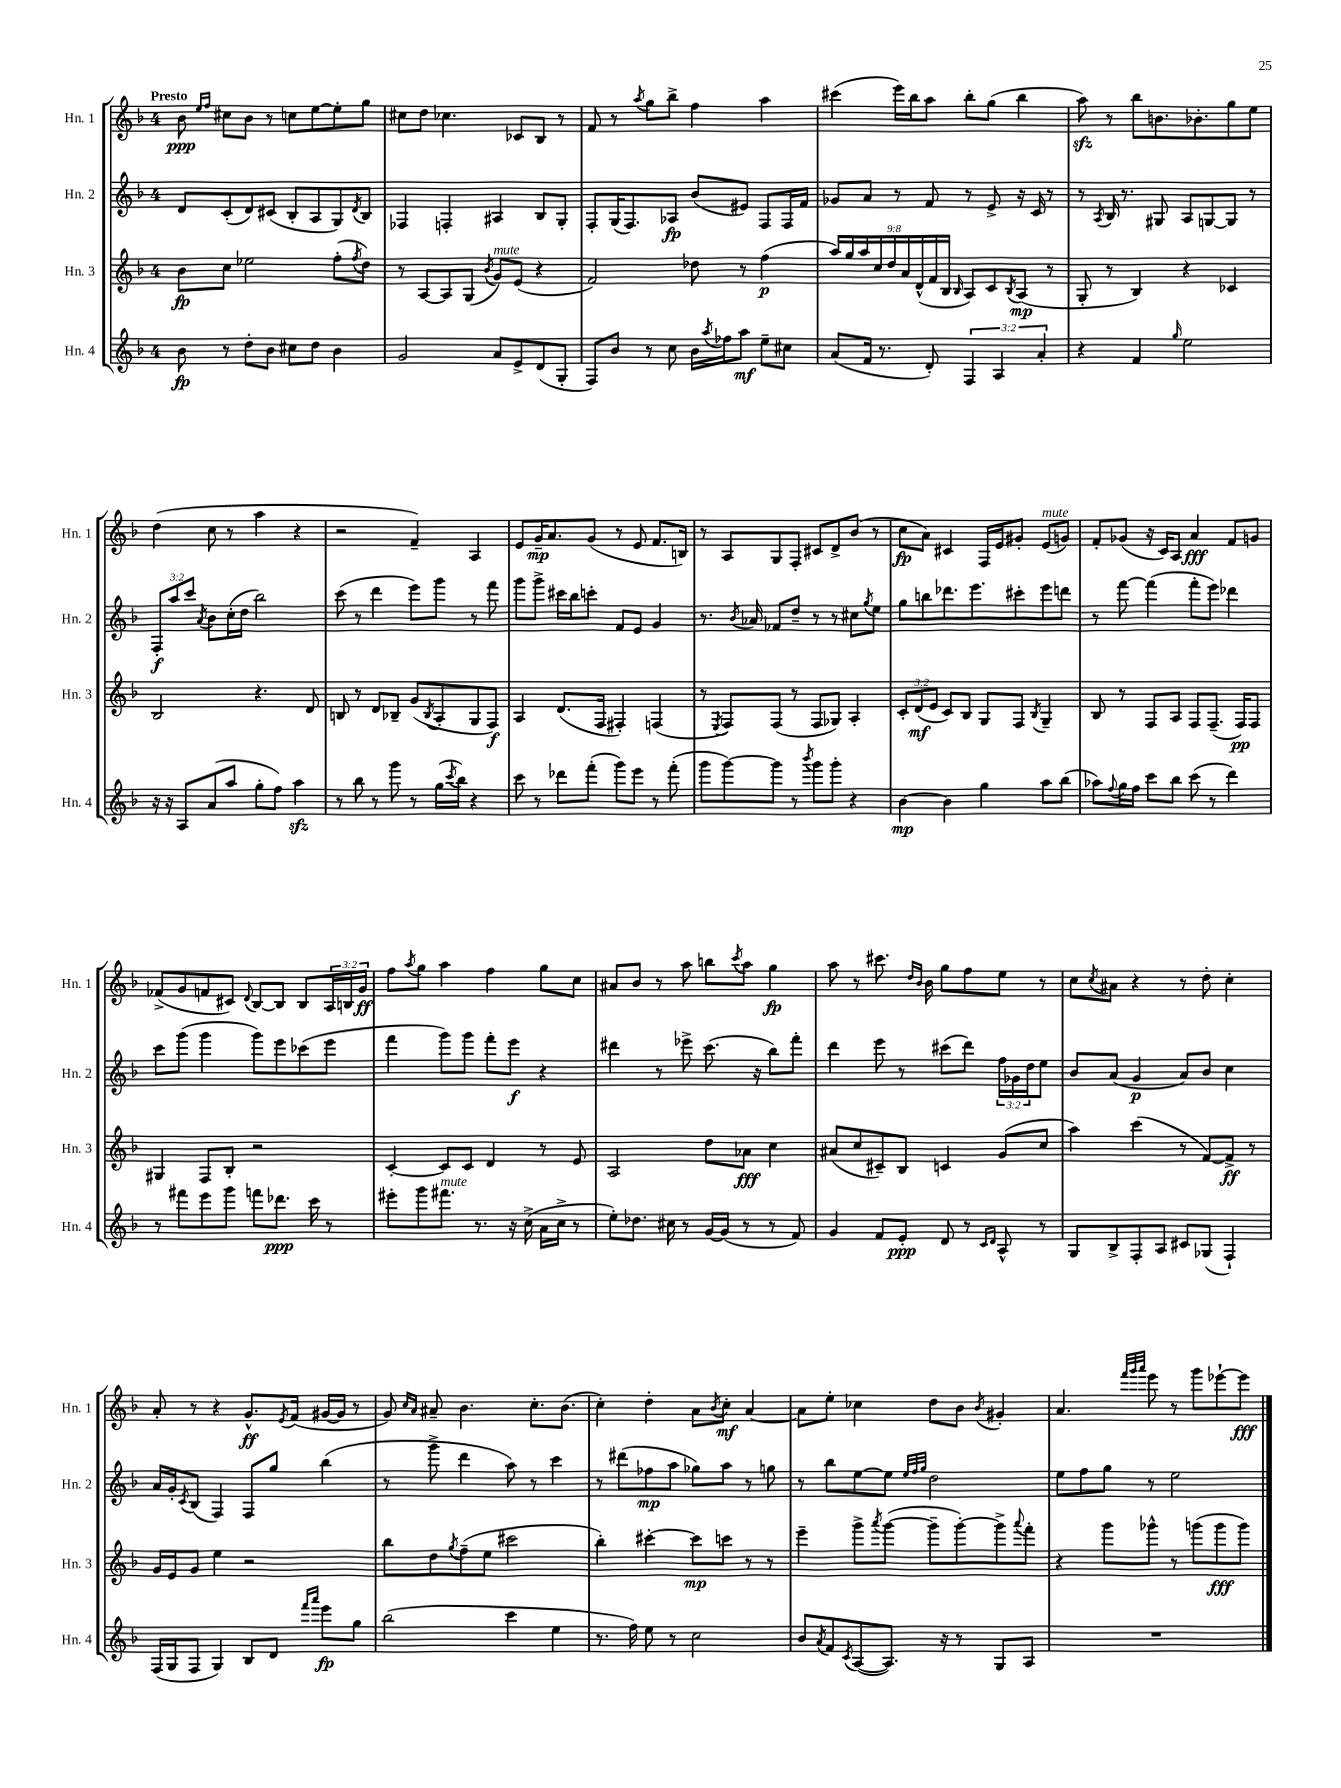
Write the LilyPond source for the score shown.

<<
\new StaffGroup <<
\new Staff = "s0" \with { instrumentName = "Hn. 1" shortInstrumentName = "Hn. 1" } {
    \clef treble \key f \major \once \override Staff.TimeSignature.style = #'single-digit \time 4/4 \override Staff.TupletNumber.text = #tuplet-number::calc-fraction-text \tempo "Presto"
    bes'8\ppp \grace { e''16 f''16 } cis''8 bes'8 r8 c''8 e''8~ e''8-. g''8 |
    cis''8 d''8 ces''4. ces'8 bes8 r8 |
    f'8 r8 \acciaccatura { a''8 } g''8 bes''8-> f''4 a''4 |
    cis'''4( e'''16) bes''16 a''8 bes''8-. g''8( bes''4 |
    a''8\sfz) r8 bes''8 b'8. bes'8.-. g''8 e''8 |
    d''4( c''8 r8 a''4 r4 |
    r2 f'4--) a4 |
    e'8 g'16--\mp a'8. g'8( r8 e'8 f'8. b16) |
    r8 a8 g8 f8-. cis'8 d'8-> bes'8( r8 |
    c''8\fp a'8) cis'4 f16 e'16 gis'8-. e'8^\markup { \italic "mute" }( g'8) |
    f'8-. ges'8( r16 c'16) a8 a'4\fff f'8 g'8 |
    fes'8->( g'8 f'8 cis'8) \appoggiatura { d'8 } bes8~ bes8 bes8 \tuplet 3/2 { a16 b16 g'16\ff } |
    f''8 \acciaccatura { a''8 } g''8 a''4 f''4 g''8 c''8 |
    ais'8 bes'8 r8 a''8 b''8 \acciaccatura { c'''8 } a''8 g''4\fp |
    a''8 r8 cis'''8. \grace { d''16 bes'16 } bes'16 g''8 f''8 e''8 r8 |
    c''8 \acciaccatura { c''8 } ais'8 r4 r8 d''8-. c''4-. |
    a'8-. r8 r4 g'8.-^\ff \acciaccatura { e'8 } f'16( gis'16~ gis'16 r8 |
    g'8) \grace { c''16 a'16 } ais'8-- bes'4. c''8.-. bes'8.( |
    c''4-.) d''4-. a'8 \acciaccatura { bes'8 } c''8-.\mf a'4~ |
    a'8 e''8-. ces''4 d''8 bes'8 \acciaccatura { bes'8 } gis'4-. |
    a'4. \grace { f'''32 g'''32 a'''32 } e'''8 r8 g'''8 ees'''8~-! ees'''8\fff \bar "|." |
}
\new Staff = "s1" \with { instrumentName = "Hn. 2" shortInstrumentName = "Hn. 2" } {
    \clef treble \key f \major \once \override Staff.TimeSignature.style = #'single-digit \time 4/4 \override Staff.TupletNumber.text = #tuplet-number::calc-fraction-text
    d'8 c'8-.( d'8) cis'8( bes8-. a8 g8) \acciaccatura { d'8 } bes8 |
    fes4 f4-. ais4 bes8 g8-. |
    f8-. g16( f8.) aes8\fp bes'8( eis'8) f8 f16 f'16 |
    ges'8 a'8 r8 f'8 r8 e'8-> r16 c'16 r8 |
    r8 \acciaccatura { a8 } bes16 r8. gis8 a8 g8~ g8 r8 |
    \tuplet 3/2 { f8-.\f a''8 c'''8 } \acciaccatura { a'8 } bes'8 c''16-.( d''16 bes''2) |
    c'''8( r8 d'''4 e'''8) g'''8 r8 f'''8 |
    g'''8 g'''8-> cis'''16 bes''16 c'''8-. f'8 e'8 g'4 |
    r8. \acciaccatura { bes'8 } aes'16 fes'8 d''8-- r8 r8 cis''8 \acciaccatura { g''8 } e''8 |
    g''8 b''8 des'''8. e'''8. cis'''8-. e'''8 d'''8 |
    r8 f'''8~ f'''4( f'''8-. e'''8) des'''4 |
    c'''8 g'''8( g'''4 g'''8) e'''8 ces'''8( e'''8 |
    f'''4 g'''8) g'''8 f'''8-. e'''8\f r4 |
    dis'''4 r8 ees'''8-> c'''8.( r16 bes''8) f'''8-. |
    d'''4 e'''8 r8 cis'''8( d'''8) \tuplet 3/2 { f''16 ges'16 d''16 } e''8 |
    bes'8 a'8( g'4\p a'8) bes'8 c''4 |
    a'16 g'16-. \acciaccatura { c'8 } bes8( f4) f8 g''8 bes''4( |
    r8 g'''8-> d'''4 a''8) r8 c'''4 |
    r8 dis'''8( fes''8\mp a''8 ges''8) a''8 r8 g''8 |
    r8 bes''8 e''8~ e''8 \grace { e''32 f''32 g''32 } d''2 |
    e''8 f''8 g''8 r8 e''2 \bar "|." |
}
\new Staff = "s2" \with { instrumentName = "Hn. 3" shortInstrumentName = "Hn. 3" } {
    \clef treble \key f \major \once \override Staff.TimeSignature.style = #'single-digit \time 4/4 \override Staff.TupletNumber.text = #tuplet-number::calc-fraction-text
    bes'8\fp c''8 ees''2 f''8-.( \acciaccatura { f''8 } d''8) |
    r8 a8~ a8 g8( \acciaccatura { bes'8 } g'8^\markup { \italic "mute" }) e'8( r4 |
    f'2) des''8 r8 f''4\p( |
    \tuplet 9/8 { a''16) g''16 a''16 c''16 d''16 a'16 d'16-^( f'16 bes16 } \grace { bes16 } a8) c'8 \acciaccatura { bes8 } a8\mp( r8 |
    g8-. r8 bes4) r4 ces'4 |
    bes2 r4. d'8 |
    b8 r8 d'8 bes8-- g'8( \acciaccatura { bes8 } a8-. g8 f8\f) |
    a4 d'8.( f16 fis4-.) f4( |
    r8 \acciaccatura { e8 } f8) f8( r8 f8 ges8) a4-. |
    \tuplet 3/2 { c'8-. d'8\mf( e'8 } c'8) bes8 g8 f8 \acciaccatura { bes8 } g4-- |
    bes8 r8 f8 a8 f8 f8.--( f16\pp) f8 |
    gis4 f8 bes8-. r2 |
    c'4~-. c'8 c'8 d'4 r8 e'8 |
    a2 d''8 aes'8\fff c''4 |
    ais'8( c''8 cis'8--) bes8 c'4 g'8( c''8 |
    a''4) c'''4( r8 f'8~) f'8->\ff r8 |
    g'16 e'16 g'8 e''4 r2 |
    bes''8 d''8 \acciaccatura { g''8 } f''8--( e''8 cis'''2 |
    bes''4-.) cis'''4~-. cis'''8\mp c'''8 r8 r8 |
    e'''4-- g'''8-> \acciaccatura { a'''8 } g'''8~( g'''8-- g'''8~-.) g'''8-> \appoggiatura { a'''8 } f'''8-. |
    r4 g'''8 ges'''8-^ r8 g'''8( g'''8\fff g'''8) \bar "|." |
}
\new Staff = "s3" \with { instrumentName = "Hn. 4" shortInstrumentName = "Hn. 4" } {
    \clef treble \key f \major \once \override Staff.TimeSignature.style = #'single-digit \time 4/4 \override Staff.TupletNumber.text = #tuplet-number::calc-fraction-text
    bes'8\fp r8 d''8-. bes'8 cis''8 d''8 bes'4 |
    g'2 a'8 e'8-> d'8( g8-. |
    f8) bes'8 r8 c''8 bes'16 \acciaccatura { a''8 } fes''16 a''8\mf e''8-- cis''8 |
    a'8( f'16 r8. d'8-.) \tuplet 3/2 { f4 a4 a'4-. } |
    r4 f'4 \grace { g''16 } e''2 |
    r16 r16 a8 a'8( a''8 g''8-. f''8) a''4\sfz |
    r8 bes''8 r8 g'''8 r8 g''16( \acciaccatura { c'''8 } bes''16) r4 |
    c'''8 r8 des'''8 f'''8-.( g'''8) e'''8 r8 f'''8-.( |
    g'''8 g'''8~) g'''8 r8 \acciaccatura { bes'''8 } g'''8 g'''8-. r4 |
    bes'4~\mp bes'4 g''4 a''8 bes''8( |
    aes''8) \appoggiatura { f''8 } g''16 f''16 c'''8 bes''8 c'''8( r8 d'''4) |
    r8 fis'''8 e'''8 g'''8 f'''8 des'''8.\ppp c'''16 r8 |
    eis'''8-. g'''8 fis'''8.^\markup { \italic "mute" } r8. r16 c''16->( a'16 c''16-> r8 |
    e''8-.) des''8. cis''16 r8 g'16~ g'16( r8 r8 f'8) |
    g'4 f'8 e'8-.\ppp d'8 r8 \grace { c'16 d'16 } a8-^ r8 |
    g8 bes8-> f8-. a8 cis'8 ges8( f4-!) |
    f16( g16 f8 g4) bes8 d'8 \grace { f'''16 a'''16 } e'''8\fp g''8 |
    bes''2( c'''4 e''4 |
    r8. f''16) e''8 r8 c''2 |
    bes'8 \acciaccatura { a'8 } f'8 \acciaccatura { c'8 } a8~( a8.) r16 r8 g8 a8 |
    R1 \bar "|." |
}
>>
>>
\layout { \context { \Score \remove "Bar_number_engraver" } }
